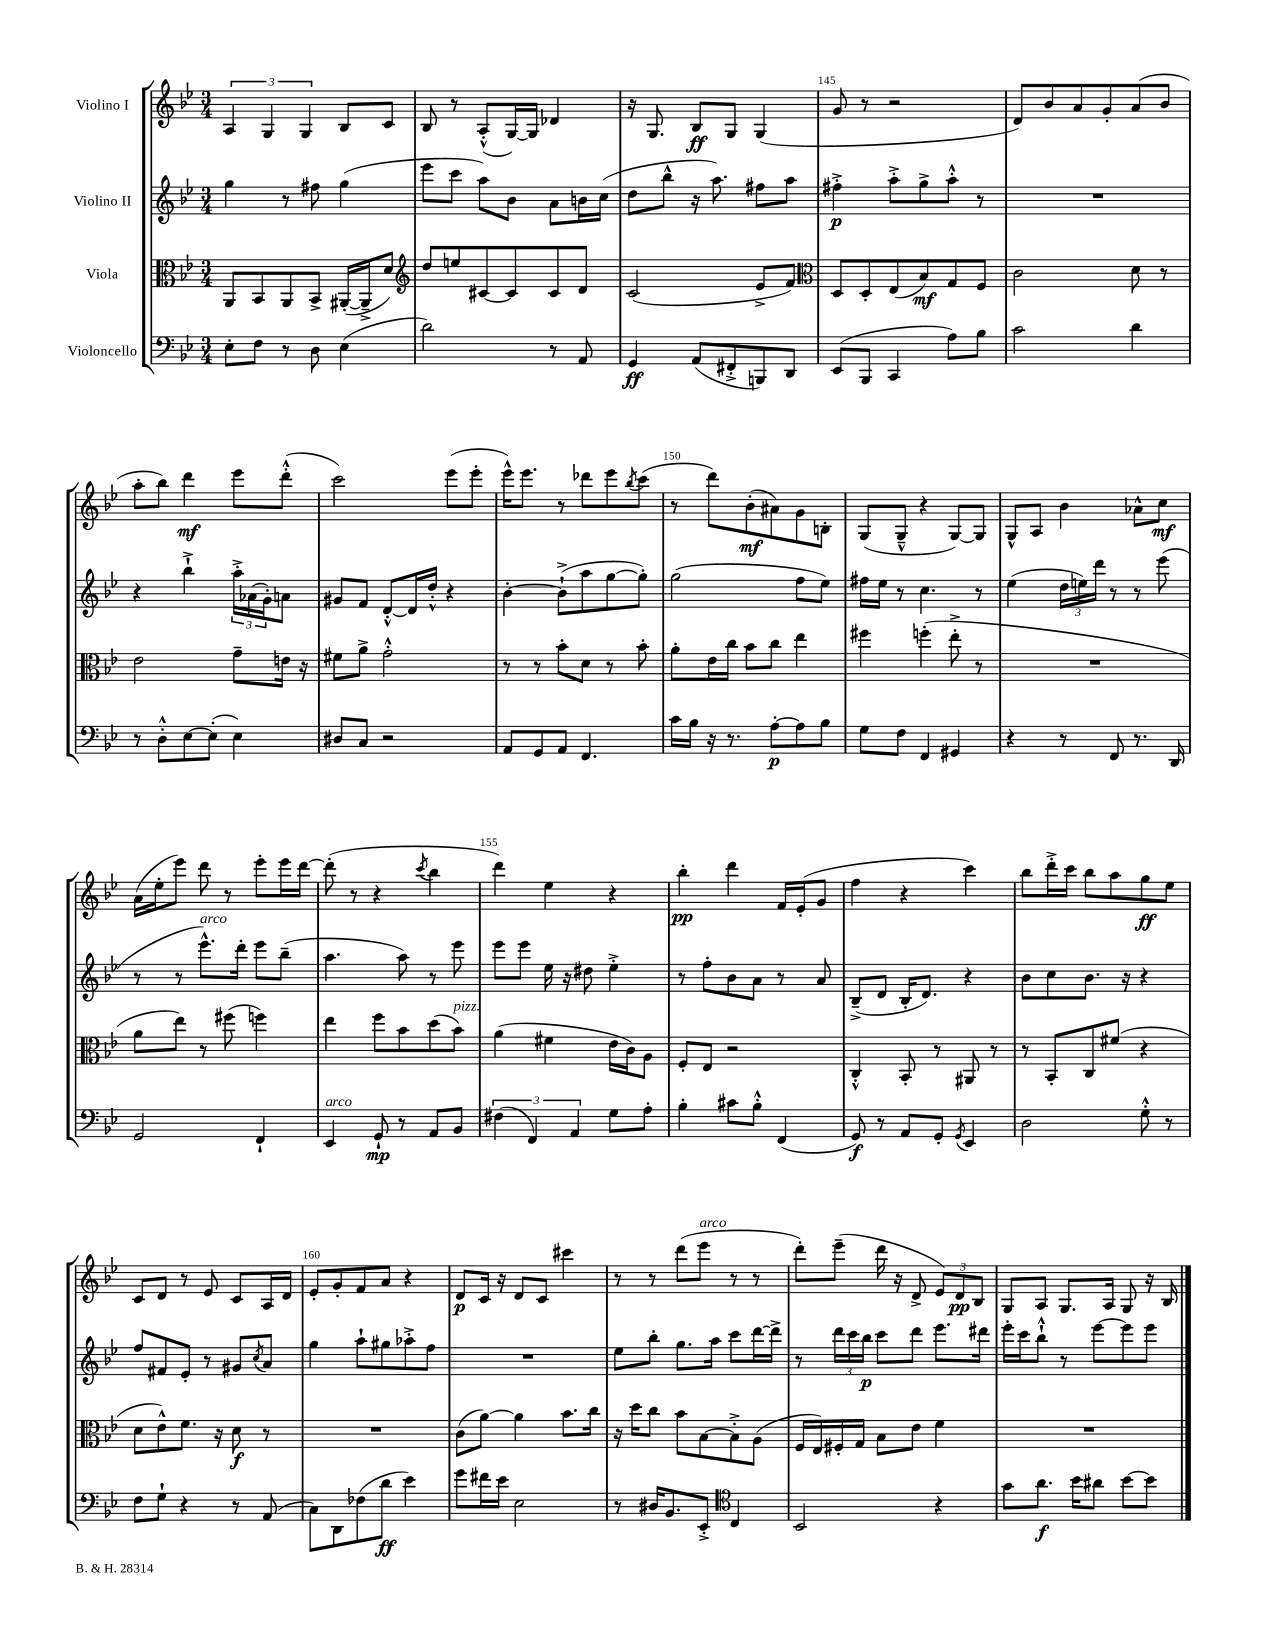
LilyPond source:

<<
\new StaffGroup <<
\new Staff = "s0" \with { instrumentName = "Violino I" } {
    \clef treble \key bes \major \numericTimeSignature \time 3/4
    \tuplet 3/2 { a4 g4 g4 } bes8 c'8 |
    bes8 r8 a8-.-^( g16~) g16 des'4 |
    r16 g8. bes8\ff g8 g4( |
    g'8 r8 r2 |
    d'8) bes'8 a'8 g'8-. a'8( bes'8 |
    a''8-. bes''8) d'''4\mf ees'''8 d'''8-.-^( |
    c'''2) ees'''8( ees'''8-. |
    ees'''16-^) ees'''8. r8 des'''8 ees'''8 \acciaccatura { bes''8 } c'''8( |
    r8 d'''8) bes'8-.\mf( ais'8) g'8 b8-. |
    g8( g8---^ r4 g8~) g8 |
    g8-^ a8 bes'4 aes'8-^ c''8\mf |
    a'16( ees''16-. ees'''8) d'''8 r8 ees'''8-. ees'''16 d'''16~ |
    d'''8-.( r8 r4 \acciaccatura { c'''8 } bes''4 |
    d'''4) ees''4 r4 |
    bes''4-.\pp d'''4 f'16 ees'16-.( g'8 |
    f''4 r4 c'''4) |
    bes''8 d'''16-.-> c'''16 bes''8 a''8 g''8\ff ees''8 |
    c'8 d'8 r8 ees'8 c'8 a16 d'16 |
    ees'8-. g'8-. f'8 a'8 r4 |
    d'8\p c'16 r16 d'8 c'8 cis'''4 |
    r8 r8 d'''8( ees'''8^\markup { \italic "arco" } r8 r8 |
    d'''8-.) ees'''8--( d'''16 r16 d'8-> \tuplet 3/2 { ees'8) d'8\pp bes8 } |
    g8 a8 g8. a16 g8 r16 bes16 \bar "|." |
}
\new Staff = "s1" \with { instrumentName = "Violino II" } {
    \clef treble \key bes \major \numericTimeSignature \time 3/4
    g''4 r8 fis''8 g''4( |
    ees'''8 c'''8 a''8) bes'8 a'8 b'16 c''16( |
    d''8 bes''8-^ r16 a''8.) fis''8 a''8 |
    fis''4-.->\p a''8-.-> g''8-> a''8-.-^ r8 |
    R2. |
    r4 bes''4-!-> \tuplet 3/2 { a''16-.-> aes'16( g'16-.) } a'8 |
    gis'8 f'8 d'8~-.-^ d'16 d''16-.-^ r4 |
    bes'4~-. bes'8-!->( a''8 g''8~ g''8-.) |
    g''2( f''8 ees''8) |
    fis''16 ees''16 r8 c''4. r8 |
    ees''4( \tuplet 3/2 { d''16 e''16) d'''16 } r8 r8 ees'''8( |
    r8 r8 ees'''8.-^^\markup { \italic "arco" }) d'''16-. ees'''8 bes''8--( |
    a''4. a''8) r8 ees'''8 |
    ees'''8 ees'''8 ees''16 r16 dis''8 ees''4-.-> |
    r8 f''8-. bes'8 a'8 r8 a'8 |
    bes8--->( d'8 bes16-. d'8.) r4 |
    bes'8 c''8 bes'8. r16 r4 |
    f''8 fis'8 ees'8-. r8 gis'8 \acciaccatura { c''8 } a'8 |
    g''4 a''8-! gis''8 aes''8-.-> f''8 |
    R2. |
    ees''8 bes''8-. g''8. a''16 c'''8 d'''16~ d'''16-> |
    r8 \tuplet 3/2 { d'''16 c'''16 bes''16\p } c'''8 d'''8 ees'''8. dis'''16 |
    ees'''16-. c'''16 bes''8-!-^ r8 ees'''8~ ees'''8 ees'''8 \bar "|." |
}
\new Staff = "s2" \with { instrumentName = "Viola" } {
    \clef alto \key bes \major \numericTimeSignature \time 3/4
    a,8 bes,8 a,8 bes,8-> ais,16~-.( ais,16---> d'8) |
    \clef treble d''8 e''8 cis'8~ cis'8 cis'8 d'8 |
    c'2( ees'8-> f'8) |
    \clef alto d8 d8-. ees8( bes8\mf) g8 f8 |
    c'2 d'8 r8 |
    ees'2 g'8-- e'16 r16 |
    fis'8 a'8-> g'2-.-^ |
    r8 r8 bes'8-. d'8 r8 bes'8-. |
    a'8-. ees'16 c''16 bes'8 c''8 ees''4 |
    fis''4 f''4-.( ees''8-.-> r8 |
    R2. |
    a'8 ees''8) r8 fis''8( f''4) |
    ees''4 f''8 bes'8 d''8( bes'8^\markup { \italic "pizz." }) |
    a'4( fis'4 ees'16 c'16) a8 |
    f8-. ees8 r2 |
    c4-.-^ bes,8-. r8 ais,8 r8 |
    r8 bes,8-. c8 fis'8( r4 |
    d'8 ees'8-^) f'8. r16 d'8\f r8 |
    R2. |
    c'8( a'8~) a'4 bes'8. c''16 |
    r16 d''16 c''8 bes'8 bes8~ bes8-.-> a8( |
    f16 ees16) fis16-. g16 bes8 ees'8 f'4 |
    R2. \bar "|." |
}
\new Staff = "s3" \with { instrumentName = "Violoncello" } {
    \clef bass \key bes \major \numericTimeSignature \time 3/4
    ees8-. f8 r8 d8 ees4( |
    d'2) r8 a,8 |
    g,4\ff a,8( fis,8-.-> b,,8) d,8 |
    ees,8( bes,,8 c,4 a8) bes8 |
    c'2 d'4 |
    r8 d8-.-^ ees8~ ees8-.( ees4) |
    dis8 c8 r2 |
    a,8 g,8 a,8 f,4. |
    c'16 bes16 r16 r8. a8~-.\p a8 bes8 |
    g8 f8 f,4 gis,4 |
    r4 r8 f,8 r8. d,16 |
    g,2 f,4-! |
    ees,4^\markup { \italic "arco" } g,8-!\mp r8 a,8 bes,8 |
    \tuplet 3/2 { fis4( f,4) a,4 } g8 a8-. |
    bes4-. cis'8 bes8-.-^ f,4( |
    g,8\f) r8 a,8 g,8-. \acciaccatura { g,8 } ees,4 |
    d2 g8-.-^ r8 |
    f8 g8-! r4 r8 a,8( |
    c8) d,8 fes8( d'8\ff ees'4) |
    g'8 fis'16 ees'16 ees2 |
    r8 dis16 bes,8. ees,8-.-> \clef tenor c4 |
    bes,2 r4 |
    g'8 a'8.\f bes'16 ais'8 bes'8~ bes'8 \bar "|." |
}
>>
>>
\layout { \context { \Score currentBarNumber = #142 \override BarNumber.break-visibility = ##(#f #t #t) barNumberVisibility = #(every-nth-bar-number-visible 5) } }
